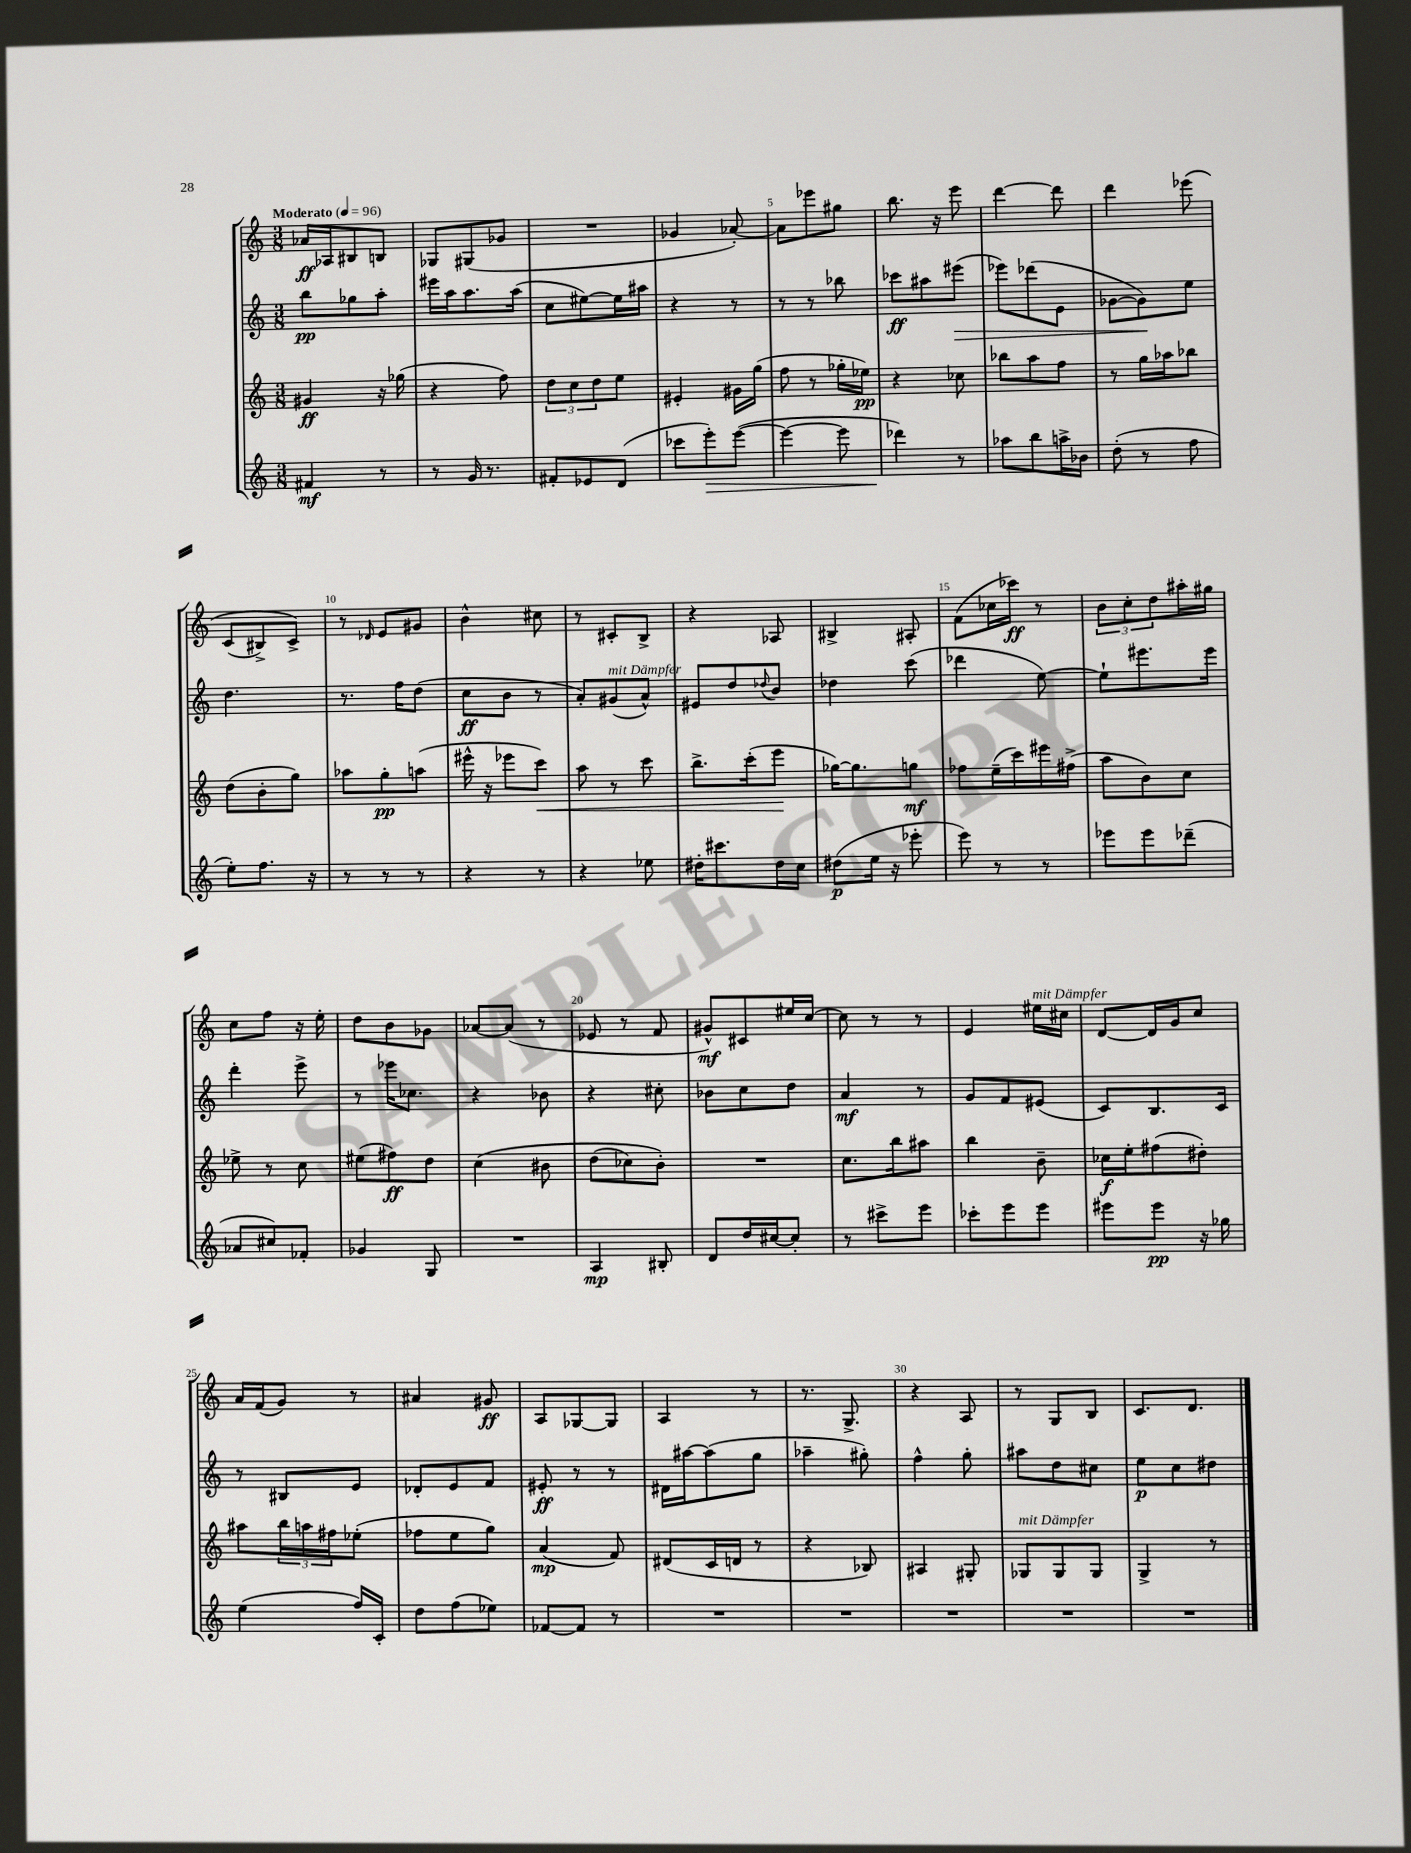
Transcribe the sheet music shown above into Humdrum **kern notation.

**kern	**kern	**kern	**kern
*staff4	*staff3	*staff2	*staff1
*clefG2	*clefG2	*clefG2	*clefG2
*k[]	*k[]	*k[]	*k[]
*M3/8	*M3/8	*M3/8	*M3/8
*MM96	*MM96	*MM96	*MM96
4f#	4g#	8bb	16a-
.	.	.	16A-
.	.	8gg-	8B#
8r	16r	8aa'	8B
.	(16gg-	.	.
=	=	=	=
8r	4r	16eee#	8G-
.	.	16aa	.
16g	.	8.aa	(8G#
8.r	.	.	.
.	8ff)	.	8g-
.	.	(16aa	.
=	=	=	=
8f#'	12dd	8cc	4.r
.	12cc	.	.
8e-	.	[8ee#)	.
.	12dd	.	.
(8d	8ee	16ee#]	.
.	.	16aa#	.
=	=	=	=
8ccc-	4e#'	4r	4g-
8eee')	.	.	.
([8eee	16g#	8r	[8a-')
.	(16gg	.	.
=	=	=	=
4eee_	8ff	8r	8a-]
.	8r	8r	8eee-
8eee]	16gg-'	8bb-	8gg#
.	16ee-)	.	.
=	=	=	=
4ddd-)	4r	8ccc-	8.bb
.	.	8aa#	.
.	.	.	16r
8r	8cc-	(8eee#	8eee
=	=	=	=
8aa-	8bb-	8eee-)	[4ddd
8bb	8aa	(8ddd-	.
16aa^	8ff	8e	8ddd]
16b-	.	.	.
=	=	=	=
(8dd'	8r	[8g-	4ddd
8r	16gg	8g-])	.
.	16aa-	.	.
8ff	8bb-	8ee	&(8eee-
=	=	=	=
8ee')	(8dd	4.dd	(8c
8.ff	8b'	.	8B#^)
.	8gg)	.	8c^&)
16r	.	.	.
=	=	=	=
8r	8aa-	8.r	8r
.	.	.	16qqd-
8r	8gg'	.	8e
.	.	16ff	.
8r	(8aa	(8dd	8g#
=	=	=	=
4r	16eee#^^	8cc	4b^^
.	16r	.	.
.	8eee-	8b	.
8r	8ccc)	8r	8cc#
=	=	=	=
4r	8aa	8a')	8r
.	8r	(8g#	8c#'
8ee-	8ccc	8a^^)	8B^
=	=	=	=
16dd#'	8.bb^	8e#	4r
8.ccc#	.	.	.
.	.	8dd	.
.	(16ccc'	.	.
.	.	8qqdd-	.
16dd#	8eee	8b	8A-
16cc	.	.	.
=	=	=	=
(8dd#	[16gg-)	4dd-	4B#^
.	8.gg-]	.	.
16ee	.	.	.
16r	.	.	.
8eee-'	8gg	(8ccc	8A#'
=	=	=	=
8eee)	8ff-	4ddd-	(8f
8r	(16ee~	.	16cc-
.	16ccc)	.	16ccc-)
8r	16eee#	[8ee)	8r
.	(16ff#^	.	.
=	=	=	=
8eee-	8aa	8ee`]	12b
.	.	.	12cc'
8eee-	8b)	8.eee#	.
.	.	.	12dd
(8ddd-~	8cc	.	16aa#'
.	.	16eee#	16gg#
=	=	=	=
8a-	8ee-^	4ddd'	8cc
8cc#)	8r	.	8ff
8f-'	8cc	8eee^	16r
.	.	.	16ee'
=	=	=	=
4g-	(8ee#	8r	8dd
.	8ff#)	16eee-	8b
.	.	8.cc-	.
8G	8dd	.	8g-
=	=	=	=
4.r	&(4cc	4r	[8a-
.	.	.	(8a-]
.	8b#	8b-	8r
=	=	=	=
4A	(8dd	4r	8e-
.	8cc-)	.	8r
8B#'	8b'&)	8cc#'	8f
=	=	=	=
8d	4.r	8b-	8g#^^)
16dd	.	8cc	8c#
[16cc#	.	.	.
8cc#']	.	8dd	16ee#
.	.	.	[16cc
=	=	=	=
8r	8.cc	4a	8cc]
8ccc#^	.	.	8r
.	16bb	.	.
8eee	8aa#	8r	8r
=	=	=	=
8ccc-'	4bb	8g	4e
8eee	.	8f	.
8eee	8b~	(8e#	16ee#
.	.	.	16cc#
=	=	=	=
8eee#	16cc-	8c)	[8d
.	16ee'	.	.
8eee#	(8ff#	8.B	16d]
.	.	.	16g
16r	8dd#')	.	8cc
16gg-	.	16c	.
=	=	=	=
(4ee	8aa#	8r	16a
.	.	.	(16f
.	24bb	8B#	8g)
.	24aa	.	.
.	24ff#	.	.
16ff)	(8ee-'	8e	8r
16c'	.	.	.
=	=	=	=
8dd	8ff-	8d-'	4a#
(8ff	8ee	8e	.
8ee-)	8gg)	8f	8g#
=	=	=	=
[8f-	(4a	8e#'	8A
8f-]	.	8r	[8G-
8r	8f)	8r	8G-]
=	=	=	=
4.r	(8d#	16d#	4A
.	.	[16aa#	.
.	16c	(8aa#]	.
.	16d	.	.
.	8r	8gg	8r
=	=	=	=
4.r	4r	4aa-~	8.r
.	.	.	8.G^
.	8B-)	8gg#')	.
=	=	=	=
4.r	4A#	4ff^^	4r
.	8G#'	8gg'	8A
=	=	=	=
4.r	8G-	8aa#	8r
.	8G-	8dd	8G
.	8G-	8cc#	8B
=	=	=	=
4.r	4G^	8ee	8.c
.	.	8cc	.
.	.	.	8.d
.	8r	8dd#	.
==	==	==	==
*-	*-	*-	*-
